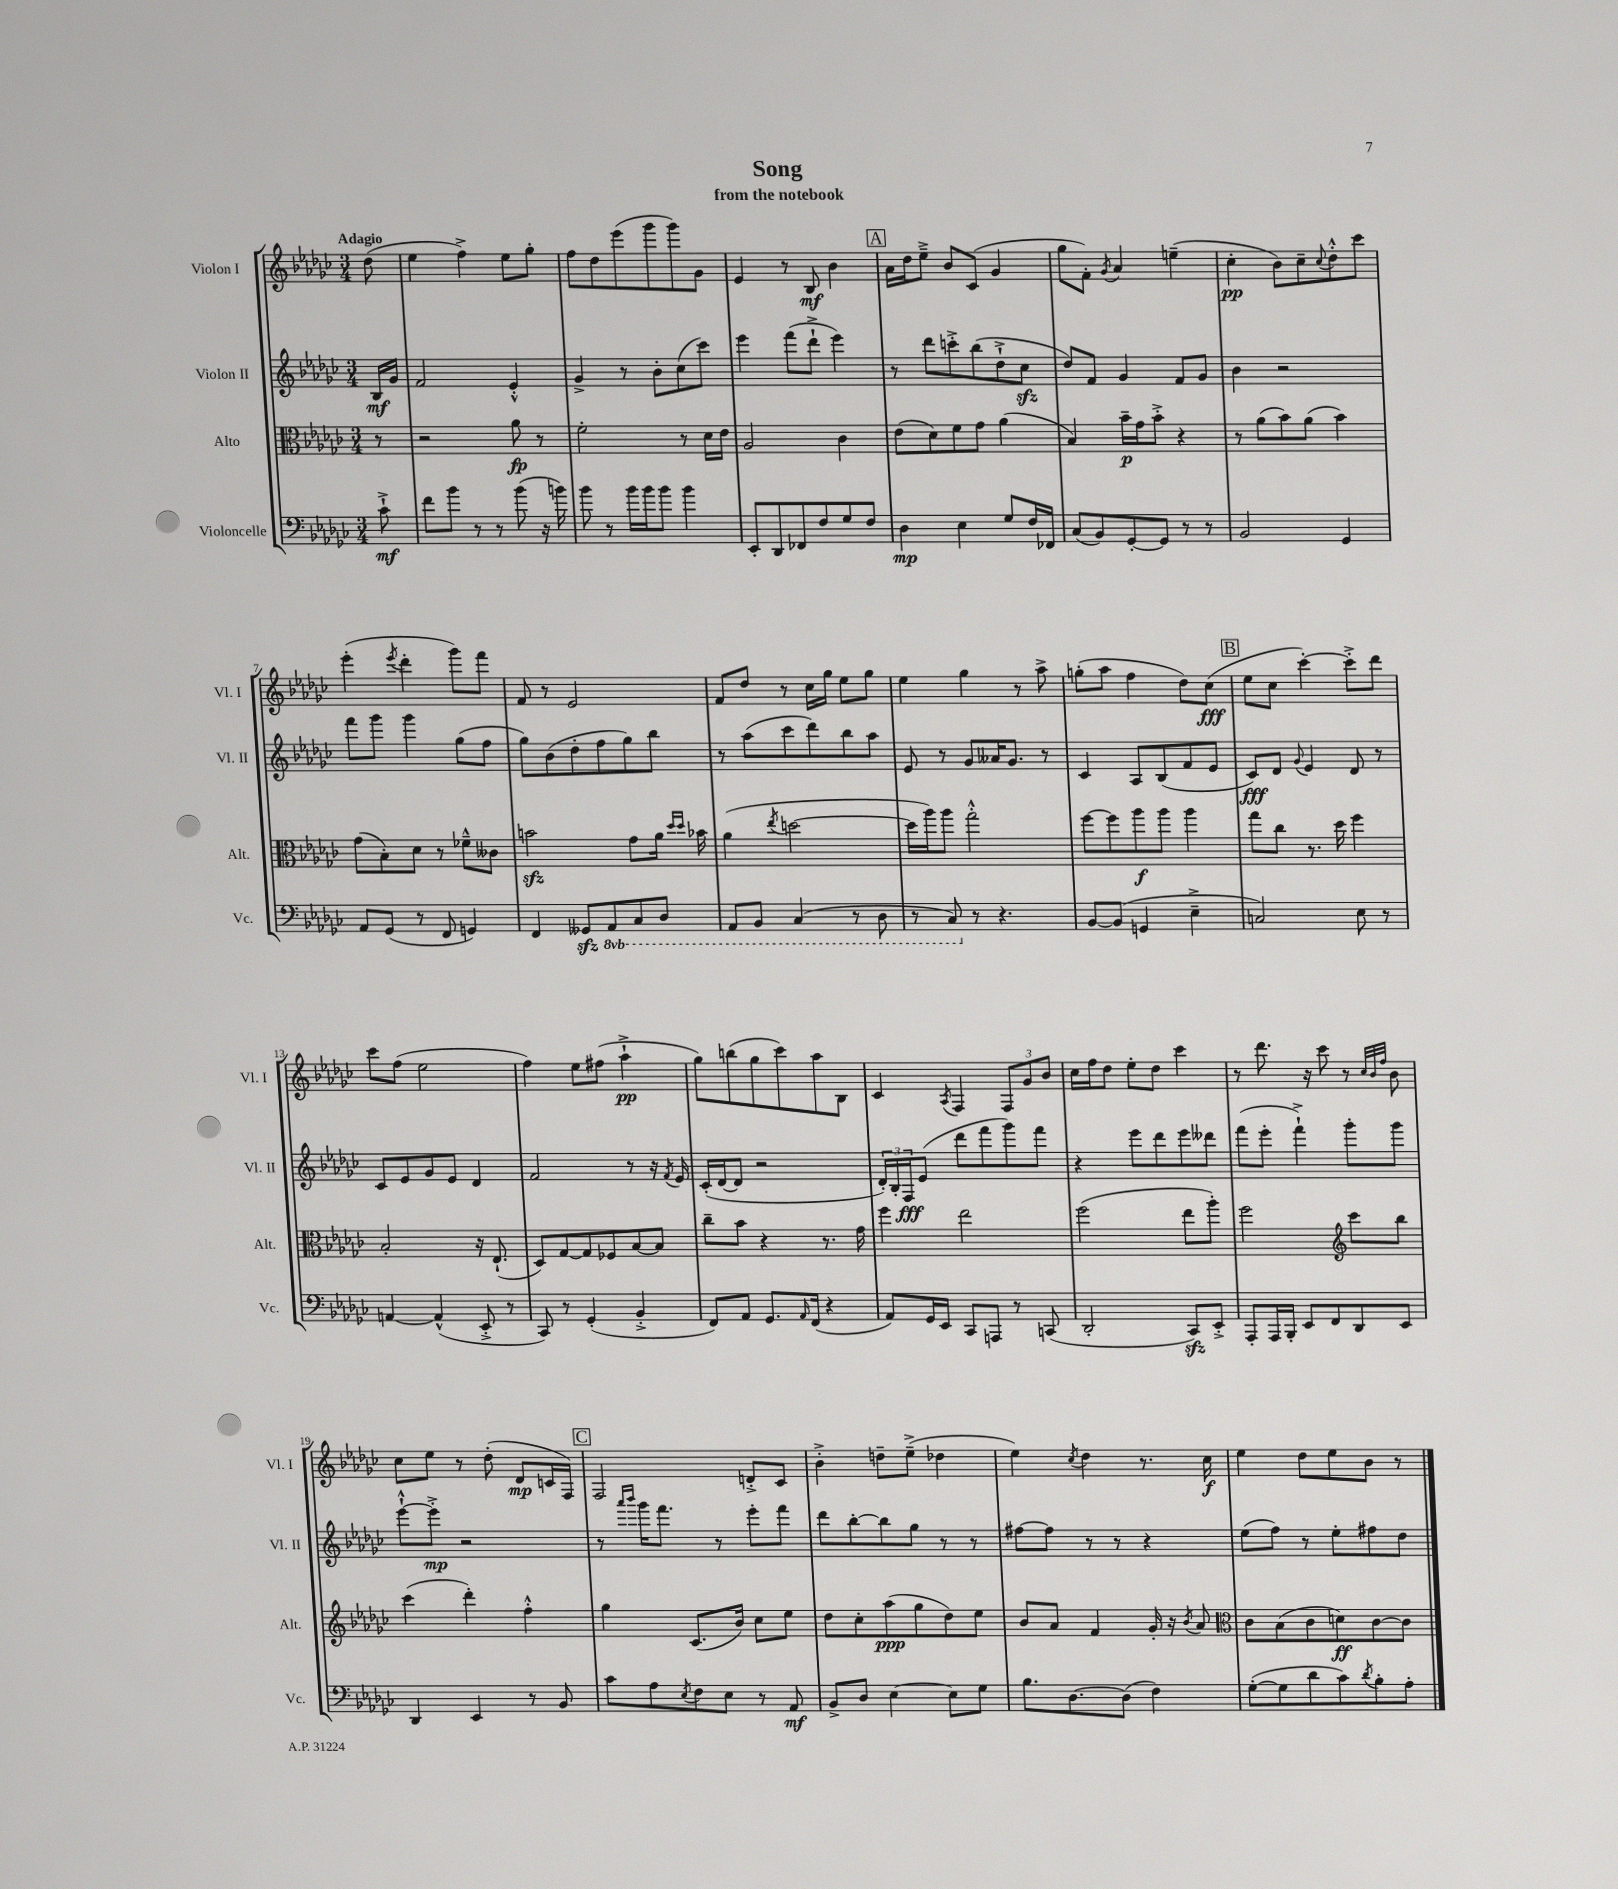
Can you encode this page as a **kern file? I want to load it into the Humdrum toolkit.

**kern	**dynam	**kern	**dynam	**kern	**dynam	**kern	**dynam
*part4	*part4	*part3	*part3	*part2	*part2	*part1	*part1
*staff4	*staff4	*staff3	*staff3	*staff2	*staff2	*staff1	*staff1
*I"Violoncelle	*	*I"Alto	*	*I"Violon II	*	*I"Violon I	*
*I'Vc.	*	*I'Alt.	*	*I'Vl. II	*	*I'Vl. I	*
*clefF4	*	*clefC3	*	*clefG2	*	*clefG2	*
*k[b-e-a-d-g-c-]	*	*k[b-e-a-d-g-c-]	*	*k[b-e-a-d-g-c-]	*	*k[b-e-a-d-g-c-]	*
*M3/4	*	*M3/4	*	*M3/4	*	*M3/4	*
=	=	=	=	=	=	=	=
!	!	!	!	!	!	!LO:TX:a:B:t=Adagio	!
8c-`^\	mf	8r	.	16B-/LL	mf	(8dd-\	.
.	.	.	.	16g-/JJ	.	.	.
=1	=1	=1	=1	=1	=1	=1	=1
8f\L	.	2r	.	2f/	.	4ee-\	.
8b-\J	.	.	.	.	.	.	.
8r	.	.	.	.	.	4ff^\)	.
8r	.	.	.	.	.	.	.
(8b-\	.	8a-\	fp	4e-'^^/	.	8ee-\L	.
16r	.	8r	.	.	.	8gg-'\J	.
16bn\)	.	.	.	.	.	.	.
=2	=2	=2	=2	=2	=2	=2	=2
8b-\	.	2f'\	.	4g-^/	.	8ff\L	.
8r	.	.	.	.	.	8dd-\	.
16b-\LL	.	.	.	8r	.	(8eee-\	.
16b-\J	.	.	.	.	.	.	.
8b-\J	.	.	.	8b-'\L	.	8ggg-\	.
4b-\	.	8r	.	(8cc-\	.	8ggg-\)	.
.	.	16d-\LL	.	8ccc-\J)	.	8g-\J	.
.	.	16e-\JJ	.	.	.	.	.
=3	=3	=3	=3	=3	=3	=3	=3
8EE-'/L	.	2A-/	.	4eee-\	.	4e-/	.
8DD-/	.	.	.	.	.	.	.
8FF-X/	.	.	.	(8fff\L	.	8r	.
8F/	.	.	.	8ddd-`^\J	.	8B-/	mf
8G-/	.	4c-\	.	4eee-\)	.	4b-\	.
8F/J	.	.	.	.	.	.	.
!!LO:REH:place=s1:t=A
=4	=4	=4	=4	=4	=4	=4	=4
4D-\	mp	(8e-\L	.	8r	.	16a-\LL	.
.	.	.	.	.	.	16dd-\J	.
.	.	8d-\)	.	8ddd-\L	.	8ee-~^\J	.
4E-\	.	8f\	.	8cccn'^\	.	8b-/L	.
.	.	8g-\J	.	(8bb-\	.	(8c-/J	.
8G-/L	.	(4a-\	.	8dd-`^\	.	4g-/	.
16F/L	.	.	.	8cc-zz\J	.	.	.
16FF-X/JJ	.	.	.	.	.	.	.
=5	=5	=5	=5	=5	=5	=5	=5
(8C-/L	.	4B-/)	.	8dd-/L)	.	8gg-\L	.
8BB-/)	.	.	.	8f/J	.	8f'\J)	.
.	.	.	.	.	.	8qg-/	.
[8GG-'/	.	16b-~\LL	p	4g-/	.	4a-/	.
.	.	16g-\J	.	.	.	.	.
8GG-/J]	.	8b-'^\J	.	.	.	.	.
8r	.	4r	.	8f/L	.	(4een~\	.
8r	.	.	.	8g-/J	.	.	.
=6	=6	=6	=6	=6	=6	=6	=6
2BB-/	.	8r	.	4b-\	.	4cc-'\	pp
.	.	(8a-\L	.	.	.	.	.
.	.	8b-\)	.	2r	.	8b-\L)	.
.	.	(8a-\J	.	.	.	8cc-~\	.
.	.	.	.	.	.	8qqcc-/	.
4GG-/	.	4b-\)	.	.	.	8dd-'^^\	.
.	.	.	.	.	.	8ccc-\J	.
!!LO:LB:g=z
=7	=7	=7	=7	=7	=7	=7	=7
8AA-/L	.	(8g-\L	.	8fff\L	.	(4eee-'\	.
(8GG-/J	.	8B-'\)	.	8ggg-\J	.	.	.
.	.	.	.	.	.	8qeee-/	.
8r	.	8d-\J	.	4ggg-\	.	4ddd-'\	.
8FF/	.	8r	.	.	.	.	.
4GGn/)	.	8f-X~^^\L	.	(8gg-\L	.	8ggg-\L)	.
.	.	8c--X\J	.	8ff\J	.	8fff\J	.
=8	=8	=8	=8	=8	=8	=8	=8
4FF/	.	2bnzz\	.	8gg-\L)	.	8f/	.
.	.	.	.	(8b-\	.	8r	.
8GG--Xzz/L	.	.	.	8dd-'\	.	2e-/	.
*8ba	*	*	*	*	*	*	*
8AAA-/	.	.	.	8ff\	.	.	.
8CC-/	.	8g-\L	.	8gg-\)	.	.	.
8DD-/J	.	16a-\Jk	.	8bb-\J	.	.	.
.	.	16qqdd-/LL	.	.	.	.	.
.	.	16qqdd-/JJ	.	.	.	.	.
.	.	16b-X\	.	.	.	.	.
=9	=9	=9	=9	=9	=9	=9	=9
8AAA-/L	.	(4a-\	.	8r	.	8f/L	.
8BBB-/J	.	.	.	(8aa-\L	.	8dd-/J	.
.	.	8qee-/	.	.	.	.	.
(4CC-/	.	[2ddn\	.	8ccc-\	.	8r	.
.	.	.	.	8ddd-\)	.	16cc-\LL	.
.	.	.	.	.	.	16gg-\JJ	.
8r	.	.	.	8bb-\	.	8ee-\L	.
8DD-\	.	.	.	8aa-\J	.	8gg-\J	.
=10	=10	=10	=10	=10	=10	=10	=10
8r	.	16dd\LL]	.	8e-/	.	4ee-\	.
.	.	16aa-\J)	.	.	.	.	.
8CC-/)	.	8aa-\J	.	8r	.	.	.
*X8ba	*	*	*	*	*	*	*
8r	.	2gg-'^^\	.	8g-/L	.	4gg-\	.
4.r	.	.	.	16a--X/K	.	.	.
.	.	.	.	8.g-/J	.	.	.
.	.	.	.	.	.	8r	.
.	.	.	.	8r	.	8aa-^\	.
=11	=11	=11	=11	=11	=11	=11	=11
[8BB-/L	.	[8ff\L	.	4c-/	.	(8ggn'\L	.
(8BB-/J]	.	8ff\]	.	.	.	8aa-\J	.
4GGn/	.	8aa-\	f	8A-/L	.	4ff\	.
.	.	8aa-\J	.	(8B-/	.	.	.
4E-~^\	.	4aa-\	.	8f/	.	8dd-\L)	.
.	.	.	.	8e-/J	.	(8cc-\J	fff
!!LO:REH:place=s1:t=B
=12	=12	=12	=12	=12	=12	=12	=12
2Cn/)	.	8gg-\L	.	8c-/L)	fff	8ee-\L	.
.	.	8cc-\J	.	8d-/J	.	8cc-\J	.
.	.	.	.	8qqg-/	.	.	.
.	.	8.r	.	4e-/	.	[4ccc-'\)	.
.	.	16dd-\	.	.	.	.	.
8E-\	.	4ff\	.	8d-/	.	8ccc-'^\L]	.
8r	.	.	.	8r	.	8ddd-\J	.
!!LO:LB:g=z
=13	=13	=13	=13	=13	=13	=13	=13
[4AAn/	.	2B-'/	.	8c-/L	.	8ccc-\L	.
.	.	.	.	8e-/	.	(8ff\J	.
(4AA^^/]	.	.	.	8g-/	.	2ee-\	.
.	.	.	.	8e-/J	.	.	.
8EE-'^/	.	16r	.	4d-/	.	.	.
.	.	(8.E-`/	.	.	.	.	.
8r	.	.	.	.	.	.	.
=14	=14	=14	=14	=14	=14	=14	=14
8CC-/)	.	8D-/L)	.	2f/	.	4ff\)	.
8r	.	[8G-/	.	.	.	.	.
(4GG-'/	.	8G-/]	.	.	.	8ee-\L	.
.	.	8F-X/	.	.	.	(8ff#X\J	.
4BB-'^/	.	[8B-/	.	8r	.	4aa-`^\	pp
.	.	8B-/J]	.	16r	.	.	.
.	.	.	.	8qf/	.	.	.
.	.	.	.	16e-/	.	.	.
=15	=15	=15	=15	=15	=15	=15	=15
8FF/L)	.	8cc-~\L	.	(16c-'/LL	.	8gg-\L)	.
.	.	.	.	[16d-/J	.	.	.
8AA-/J	.	8b-\J	.	8d-/J]	.	(8bbn\	.
8.GG-/L	.	4r	.	2r	.	8gg-\	.
.	.	.	.	.	.	8ccc-\)	.
16qqAA-/	.	.	.	.	.	.	.
(16FF/Jk	.	.	.	.	.	.	.
4r	.	8.r	.	.	.	8aa-\	.
.	.	.	.	.	.	8B-\J	.
.	.	16g-\	.	.	.	.	.
=16	=16	=16	=16	=16	=16	=16	=16
8AA-/L)	.	4ff\	.	24d-'/LL)	.	4c-/	.
.	.	.	.	24B-'/	.	.	.
.	.	.	.	24F/J	fff	.	.
16GG-/L	.	.	.	(8e-/J	.	.	.
16EE-/JJ	.	.	.	.	.	.	.
.	.	.	.	.	.	8qA-/	.
8CC-/L	.	2ee-\	.	8ddd-\L	.	4F/	.
8AAAn/J	.	.	.	8fff\	.	.	.
8r	.	.	.	8ggg-\)	.	12F/L	.
.	.	.	.	.	.	12g-/	.
(8CCn/	.	.	.	8fff\J	.	.	.
.	.	.	.	.	.	12b-/J	.
=17	=17	=17	=17	=17	=17	=17	=17
2DD-'/	.	(2ff\	.	4r	.	16cc-\LL	.
.	.	.	.	.	.	16ff\J	.
.	.	.	.	.	.	8dd-\J	.
.	.	.	.	8eee-\L	.	8ee-'\L	.
.	.	.	.	8ddd-\	.	8dd-\J	.
8CC-zz/L)	.	8ee-\L	.	8eee-\	.	4ccc-\	.
8EE-'^/J	.	8aa-'\J)	.	8ddd--X\J	.	.	.
=18	=18	=18	=18	=18	=18	=18	=18
8AAA-'/L	.	2ff\	.	(8fff\L	.	8r	.
16AAA-/L	.	.	.	8eee-'\J	.	8.ddd-\	.
16BBB-'/JJ	.	.	.	.	.	.	.
8EE-/L	.	.	.	4fff`^\)	.	.	.
.	.	.	.	.	.	16r	.
8FF/	.	.	.	.	.	8ccc-\	.
*	*	*clefG2	*	*	*	*	*
8DD-/	.	8ccc-\L	.	8ggg-'\L	.	8r	.
.	.	.	.	.	.	32qqcc-/LLL	.
.	.	.	.	.	.	32qqb-/	.
.	.	.	.	.	.	32qqff/JJJ	.
8EE-/J	.	8bb-\J	.	8ggg-\J	.	8b-\	.
!!LO:LB:g=z
=19	=19	=19	=19	=19	=19	=19	=19
4DD-/	.	(4ccc-\	.	[8eee-`^^\L	.	8cc-\L	.
.	.	.	.	8eee-'^\J]	mp	8ee-\J	.
4EE-/	.	4ddd-'\)	.	2r	.	8r	.
.	.	.	.	.	.	(8dd-'\	.
8r	.	4ff'^^\	.	.	.	8d-/L	mp
8BB-/	.	.	.	.	.	16cn/L	.
.	.	.	.	.	.	16F/JJ)	.
!!LO:REH:place=s1:t=C
=20	=20	=20	=20	=20	=20	=20	=20
8c-\L	.	4gg-\	.	8r	.	2F/	.
.	.	.	.	16qqaaa-/LL	.	.	.
.	.	.	.	16qqbbb-/JJ	.	.	.
8A-\	.	.	.	16ggg-\KL	.	.	.
.	.	.	.	8.fff\J	.	.	.
8qE-/	.	.	.	.	.	.	.
8F\	.	(8.c-/L	.	.	.	.	.
8E-\J	.	.	.	8r	.	.	.
.	.	16b-/Jk)	.	.	.	.	.
8r	.	8cc-\L	.	8eee-'\L	.	8dn'^/L	.
8AA-/	mf	8ee-\J	.	8fff\J	.	8c-/J	.
=21	=21	=21	=21	=21	=21	=21	=21
8BB-^/L	.	8dd-\L	.	8ddd-\L	.	4b-'^\	.
8D-/J	.	8cc-'\	.	[8bb-'\	.	.	.
[4E-\	.	(8aa-\	ppp	8bb-\]	.	8ddn~\L	.
.	.	8gg-\	.	8gg-\J	.	(8ee-~^\J	.
8E-\L]	.	8dd-\)	.	8r	.	4dd-X\	.
8G-\J	.	8ee-\J	.	8r	.	.	.
=22	=22	=22	=22	=22	=22	=22	=22
8.B-\L	.	8b-/L	.	[8ff#X\L	.	4ee-\)	.
.	.	8a-/J	.	8ff#\J]	.	.	.
[8.D-\	.	.	.	.	.	.	.
.	.	.	.	.	.	8qcc-/	.
.	.	4f/	.	8r	.	4dd-\	.
(8D-\J]	.	.	.	8r	.	.	.
4F\)	.	16g-'/	.	4r	.	8.r	.
.	.	16r	.	.	.	.	.
.	.	8qb-/	.	.	.	.	.
.	.	8a-/	.	.	.	.	.
.	.	.	.	.	.	16cc-\	f
=23	=23	=23	=23	=23	=23	=23	=23
*	*	*clefC3	*	*	*	*	*
([8G-'\L	.	8c-\L	.	(8ee-\L	.	4ee-\	.
8G-\]	.	(8B-\	.	8ff\J)	.	.	.
8d-\	.	8c-\	.	8r	.	8dd-\L	.
8c-\)	.	8dn\)	ff	8ee-'\L	.	8ee-\	.
8qd-/	.	.	.	.	.	.	.
8B-'\	.	[8c-\	.	8ff#X\	.	8b-\J	.
8A-'\J	.	8c-\J]	.	8dd-\J	.	8r	.
==	==	==	==	==	==	==	==
*-	*-	*-	*-	*-	*-	*-	*-
